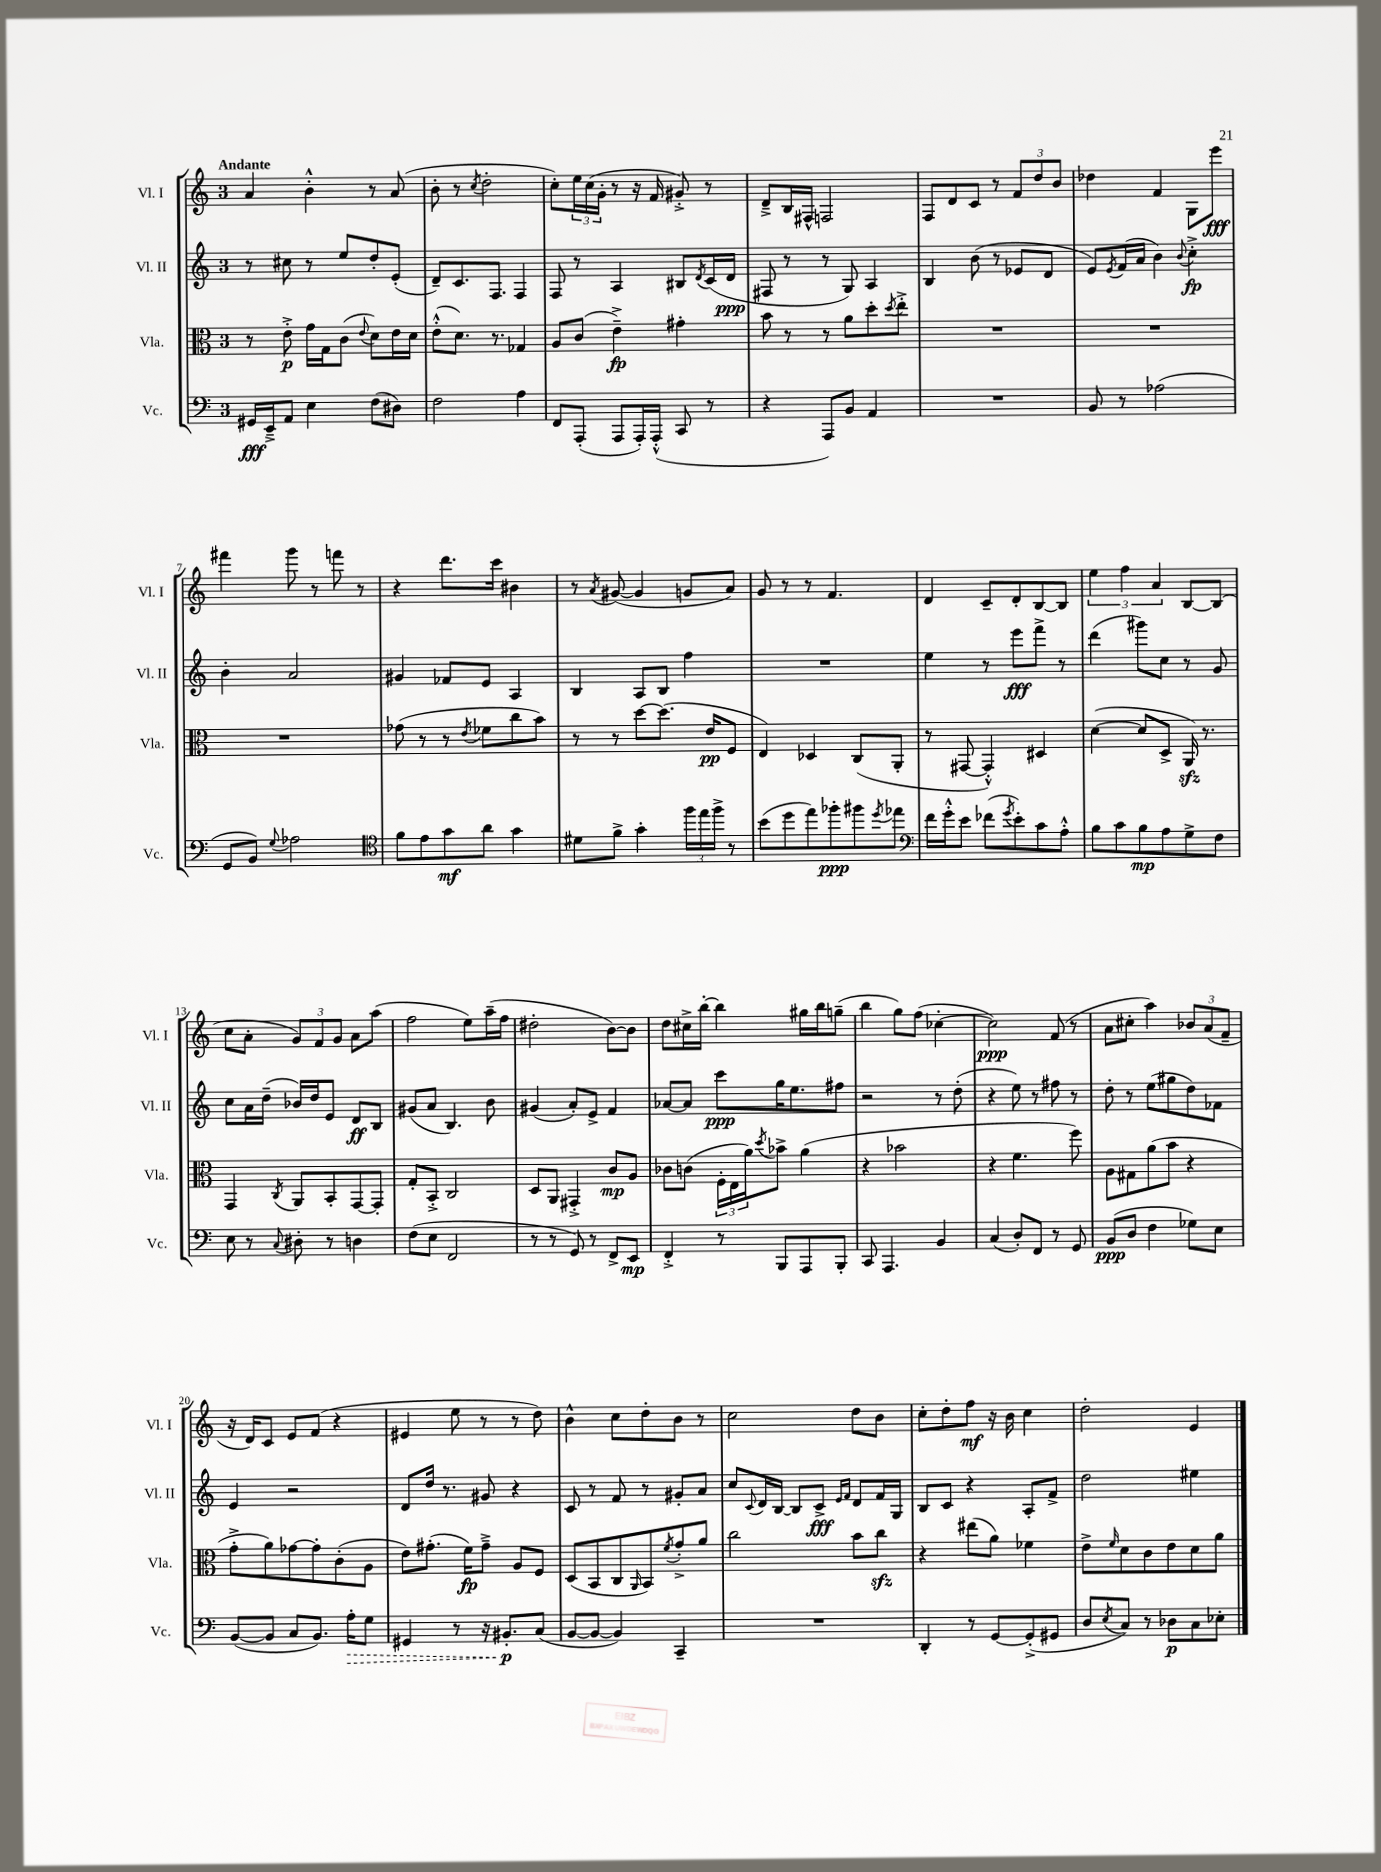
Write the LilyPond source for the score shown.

<<
\new StaffGroup <<
\new Staff = "s0" \with { instrumentName = "Vl. I" shortInstrumentName = "Vl. I" } {
    \clef treble \key c \major \once \override Staff.TimeSignature.style = #'single-digit \time 3/4 \tempo "Andante"
    a'4 b'4-.-^ r8 a'8( |
    b'8-. r8 \acciaccatura { c''8 } d''2-. |
    c''8-.) \tuplet 3/2 { e''16 c''16( g'16-. } r8 r16 f'16 gis'8-.->) r8 |
    d'8---> b16 fis16-^ f2 |
    f8 d'8 c'8 r8 \tuplet 3/2 { f'8 d''8 b'8 } |
    des''4 f'4 g8 e'''8\fff |
    fis'''4 g'''8 r8 f'''8 r8 |
    r4 d'''8. c'''16 bis'4 |
    r8 \acciaccatura { a'8 } gis'8~( gis'4 g'8 a'8) |
    g'8 r8 r8 f'4. |
    d'4 c'8-- d'8-. b8~ b8 |
    \tuplet 3/2 { e''4 f''4 a'4 } b8~ b8( |
    c''8 a'8-. \tuplet 3/2 { g'8) f'8 g'8 } a'8 a''8( |
    f''2 e''8) a''16--( f''16 |
    dis''2-. b'8~) b'8 |
    d''8 cis''16-> b''16~-. b''4 gis''16 b''16 g''8--( |
    b''4 g''8) f''8( ces''4~-. |
    ces''2\ppp) f'8( r8 |
    a'8 cis''8-. a''4) \tuplet 3/2 { bes'8 a'8( f'8-- } |
    r16 d'16) c'8 e'8 f'8( r4 |
    eis'4 e''8 r8 r8 d''8) |
    b'4-^ c''8 d''8-. b'8 r8 |
    c''2 d''8 b'8 |
    c''8-. d''8-. f''8\mf r16 b'16 c''4 |
    d''2-. e'4 \bar "|." |
}
\new Staff = "s1" \with { instrumentName = "Vl. II" shortInstrumentName = "Vl. II" } {
    \clef treble \key c \major \once \override Staff.TimeSignature.style = #'single-digit \time 3/4
    r8 cis''8 r8 e''8 d''8-. e'8-.( |
    d'8--) c'8. f8. f4 |
    f8 r8 a4 bis8 \acciaccatura { d'8 } c'16( d'16\ppp |
    fis8 r8 r8 g8) a4 |
    b4 b'8( r8 ees'8 d'8 |
    e'8) \acciaccatura { e'8 } f'16( a'16 b'4) \appoggiatura { b'8 } c''4-.->\fp |
    b'4-. a'2 |
    gis'4 fes'8 e'8 a4 |
    b4 a8 b8 f''4 |
    R2. |
    e''4 r8 e'''8\fff f'''8-> r8 |
    d'''4( gis'''8) c''8 r8 g'8 |
    c''8 a'16 d''16--( bes'16) d''16 e'8 d'8\ff b8 |
    gis'8( a'8 b4.) b'8 |
    gis'4( a'8-.) e'8-> f'4 |
    aes'8~ aes'8 c'''8\ppp g''16 e''8. fis''8 |
    r2 r8 d''8-.( |
    r4 e''8) r8 fis''8 r8 |
    d''8-. r8 e''8( gis''8 d''8) fes'8 |
    e'4 r2 |
    d'8 d''16 r8. gis'8 r4 |
    c'8 r8 f'8 r8 gis'8-. a'8 |
    c''8 \appoggiatura { c'8 } d'16 b16~ b8 c'8->\fff \grace { e'16 f'16 } d'8 f'16 g16 |
    b8 c'8 r4 a8-. f'8-> |
    d''2 eis''4 \bar "|." |
}
\new Staff = "s2" \with { instrumentName = "Vla." shortInstrumentName = "Vla." } {
    \clef alto \key c \major \once \override Staff.TimeSignature.style = #'single-digit \time 3/4
    r8 e'8-.->\p g'16 g16 c'8( \appoggiatura { e'8 } d'8) e'16 d'16 |
    e'8-.-^( d'8.) r8. ges4 |
    a8 c'8( e'4--->\fp) gis'4-. |
    b'8 r8 r8 a'8 d''8-. \acciaccatura { d''8 } e''8-.-> |
    R2. |
    R2. |
    R2. |
    ges'8( r8 r8 \acciaccatura { e'8 } fes'8 c''8 b'8) |
    r8 r8 d''8~ d''8.( e'16\pp f8 |
    e4) des4 c8( a,8-. |
    r8 gis,8~ gis,4-.-^) dis4 |
    d'4~( d'8 d8-> a,16\sfz) r8. |
    g,4 \acciaccatura { c8 } a,8 b,8-. g,8~ g,8-. |
    g8-. b,8-.-> c2 |
    d8 a,8 gis,4-.-> c'8\mp a8 |
    ces'8 c'8( \tuplet 3/2 { f16-. e16 a'16) } \acciaccatura { d''8 } bes'8-> a'4( |
    r4 bes'2 |
    r4 f'4. f''8) |
    a8 gis8 a'8( b'8 r4 |
    g'8-.-> a'8) ges'8~ ges'8-. c'8-.( a8 |
    e'8) gis'8.-.( f'16\fp) gis'8---> a8 f8 |
    d8( b,8 c8 \grace { a,16 } b,8) \acciaccatura { f'8 } g'8-.-> a'8 |
    c''2 b'8 c''8\sfz |
    r4 eis''8( a'8) fes'4 |
    e'8-> \grace { f'16 } d'8 c'8 e'8 d'8 a'8 \bar "|." |
}
\new Staff = "s3" \with { instrumentName = "Vc." shortInstrumentName = "Vc." } {
    \clef bass \key c \major \once \override Staff.TimeSignature.style = #'single-digit \time 3/4
    gis,16\fff e,16---> a,8 e4 f8( dis8) |
    f2 a4 |
    f,8 a,,8-.( a,,8 a,,16-.) a,,16-.-^( c,8 r8 |
    r4 a,,8) b,8 a,4 |
    R2. |
    b,8 r8 aes2( |
    g,8 b,8) \appoggiatura { g8 } aes2 |
    \clef tenor f'8 e'8 g'8\mf a'8 g'4 |
    dis'8 f'8-> g'4-. \tuplet 3/2 { f''16 e''16 f''16-> } r8 |
    b'8( d''8 e''8) fes''8-.\ppp fis''8 \acciaccatura { d''8 } ees''8 |
    \clef bass f'16 g'16-.-^ e'8 fes'8( \acciaccatura { g'8 } e'8-.) c'8 a8-.-^ |
    b8 c'8 b8\mp a8 g8-> f8 |
    e8 r8 \appoggiatura { c8 } dis8-. r8 d4 |
    f8( e8 f,2 |
    r8 r8 g,8) r8 f,8-> e,8\mp |
    f,4-.-> r8 b,,8 a,,8 b,,8-. |
    c,8 a,,4. b,4 |
    c4( d8-.) f,8 r8 g,8 |
    b,8\ppp( d8 f4 ges8) e8 |
    b,8~( b,8 c8 b,8.) \once \override Hairpin.style = #'dashed-line a16-.\> g8 |
    gis,4 r8 r16 bis,8.-.\p\! c8( |
    b,8~ b,8~ b,4) c,4-- |
    R2. |
    d,4-. r8 g,8~ g,8-.->( gis,8 |
    d8 \acciaccatura { e8 } c8) r8 des8\p c8 ees8-. \bar "|." |
}
>>
>>
